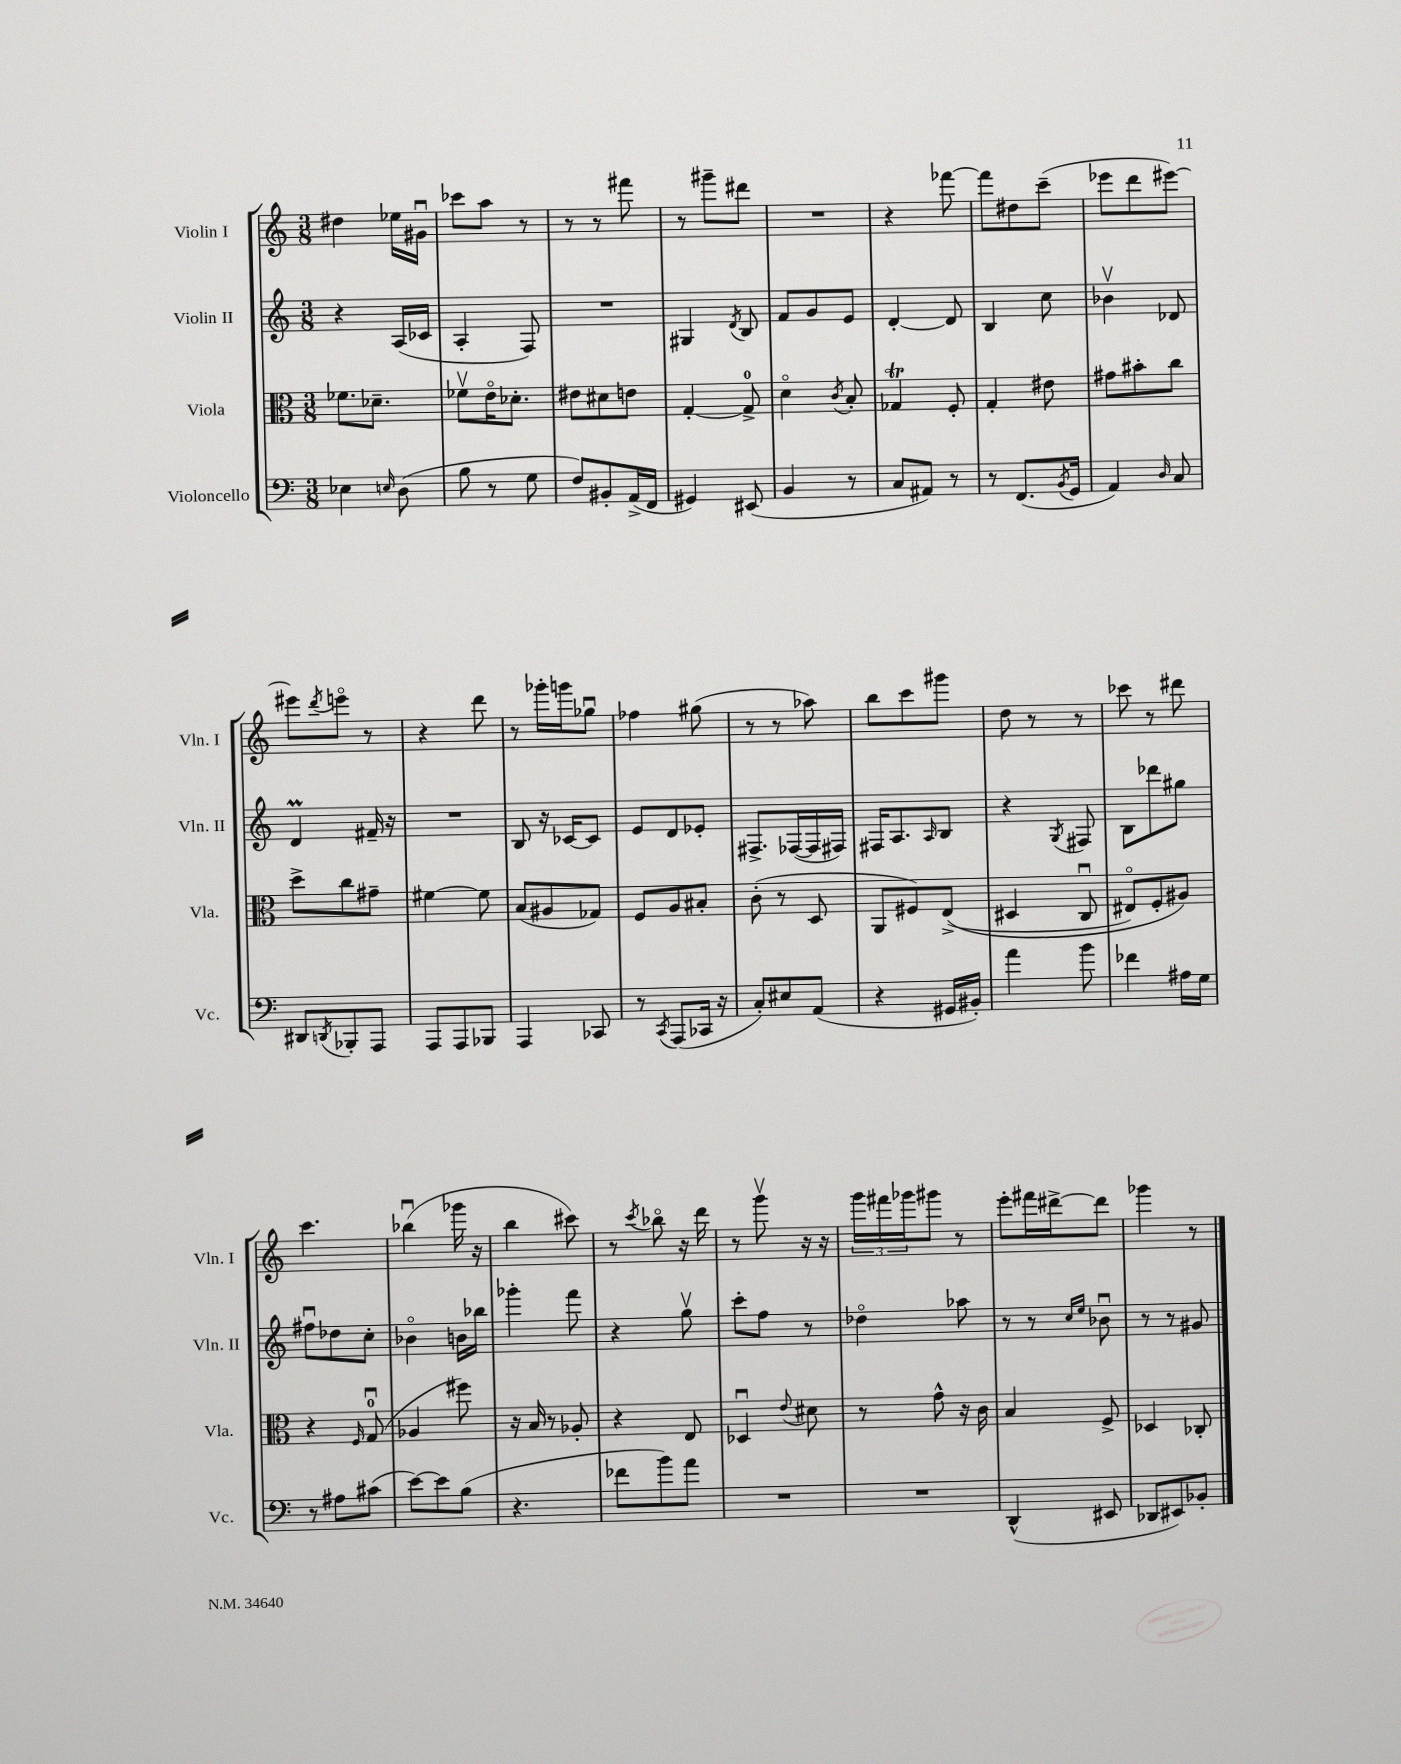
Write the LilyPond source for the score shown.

<<
\new StaffGroup <<
\new Staff = "s0" \with { instrumentName = "Violin I" shortInstrumentName = "Vln. I" } {
    \clef treble \key c \major \numericTimeSignature \time 3/8
    dis''4 ees''16 gis'16\downbow |
    ces'''8 a''8 r8 |
    r8 r8 fis'''8 |
    r8 gis'''8-- dis'''8 |
    R4. |
    r4 fes'''8~ |
    fes'''8 dis''8 c'''8--( |
    ees'''8 d'''8 eis'''8~) |
    eis'''8 \acciaccatura { d'''8 } e'''8\flageolet r8 |
    r4 d'''8 |
    r8 ges'''16-. g'''16 ges''8\downbow |
    fes''4 gis''8( |
    r8 r8 aes''8) |
    b''8 c'''8 gis'''8 |
    d''8 r8 r8 |
    ces'''8 r8 dis'''8 |
    c'''4. |
    bes''4\downbow( ges'''16 r16 |
    b''4 cis'''8) |
    r8 \acciaccatura { c'''8 } bes''8\flageolet r16 d'''16 |
    r8 g'''8\upbow r16 r16 |
    \tuplet 3/2 { g'''16 fis'''16 ges'''16 } gis'''8 r8 |
    e'''8-. fis'''16 dis'''16~-> dis'''8 |
    ges'''4 r8 \bar "|." |
}
\new Staff = "s1" \with { instrumentName = "Violin II" shortInstrumentName = "Vln. II" } {
    \clef treble \key c \major \numericTimeSignature \time 3/8
    r4 a16( ces'16 |
    a4-. f8) |
    R4. |
    gis4 \acciaccatura { d'8 } b8 |
    f'8 g'8 e'8 |
    d'4~-. d'8 |
    b4 c''8 |
    bes'4\upbow des'8 |
    d'4\prall fis'16-- r16 |
    R4. |
    b8 r16 ces'16~ ces'8 |
    e'8 d'8 ees'8-. |
    fis8.-> fes16~( fes16 fis16) |
    fis16 a8. \grace { a16 } b8 |
    r4 \acciaccatura { g8 } fis8 |
    b8 des'''8 gis''8 |
    fis''8\downbow des''8 c''8-. |
    bes'4\flageolet b'16 bes''16 |
    ges'''4-. f'''8 |
    r4 g''8\upbow |
    c'''8-. f''8 r8 |
    des''4\flageolet aes''8 |
    r8 r8 \grace { c''16 e''16 } bes'8\downbow |
    r8 r8 gis'8 \bar "|." |
}
\new Staff = "s2" \with { instrumentName = "Viola" shortInstrumentName = "Vla." } {
    \clef alto \key c \major \numericTimeSignature \time 3/8
    fes'8. des'8.-- |
    fes'8\upbow e'16\flageolet des'8.-. |
    eis'8 dis'8 e'8 |
    g4~-. g8-0-> |
    d'4\flageolet \acciaccatura { c'8 } b8-. |
    ges4\trill f8-. |
    g4-. eis'8 |
    gis'8 bis'8-. c''8 |
    d''8-> c''8 gis'8-- |
    fis'4~ fis'8 |
    b8( ais8 ges8) |
    f8 a8 bis8-. |
    c'8-.( r8 d8 |
    a,8 fis8) e8->(\( |
    dis4 c8\downbow |
    eis8\flageolet) f8-. ais8\) |
    r4 \grace { f16 } g8-0\downbow( |
    aes4 fis''8) |
    r16 b16 r8 aes8-. |
    r4 e8 |
    des4\downbow \appoggiatura { e'8 } dis'8 |
    r8 g'8-^ r16 c'16 |
    b4 f8-> |
    des4 ces8-. \bar "|." |
}
\new Staff = "s3" \with { instrumentName = "Violoncello" shortInstrumentName = "Vc." } {
    \clef bass \key c \major \numericTimeSignature \time 3/8
    ees4 \grace { e16 } d8( |
    b8 r8 g8 |
    f8) bis,8-. a,16->( f,16 |
    gis,4) eis,8( |
    b,4 r8 |
    c8 ais,8) r8 |
    r8 f,8.( \acciaccatura { b,8 } g,16 |
    a,4) \grace { d16 } c8 |
    dis,8 \acciaccatura { d,8 } bes,,8-. a,,8 |
    a,,8 a,,8 bes,,8 |
    a,,4 ces,8 |
    r8 \acciaccatura { c,8 } a,,8( ces,16 r16 |
    c8-.) eis8 a,8( |
    r4 gis,16 bis,16-.) |
    a'4 b'8 |
    fes'4 ais16 g16 |
    r8 ais8 cis'8( |
    e'8~) e'8 b8( |
    r4. |
    fes'8 b'8) a'8 |
    R4. |
    R4. |
    d,4-^( eis,8 |
    des,8 eis,8) bes,8-. \bar "|." |
}
>>
>>
\layout { \context { \Score \remove "Bar_number_engraver" } }
